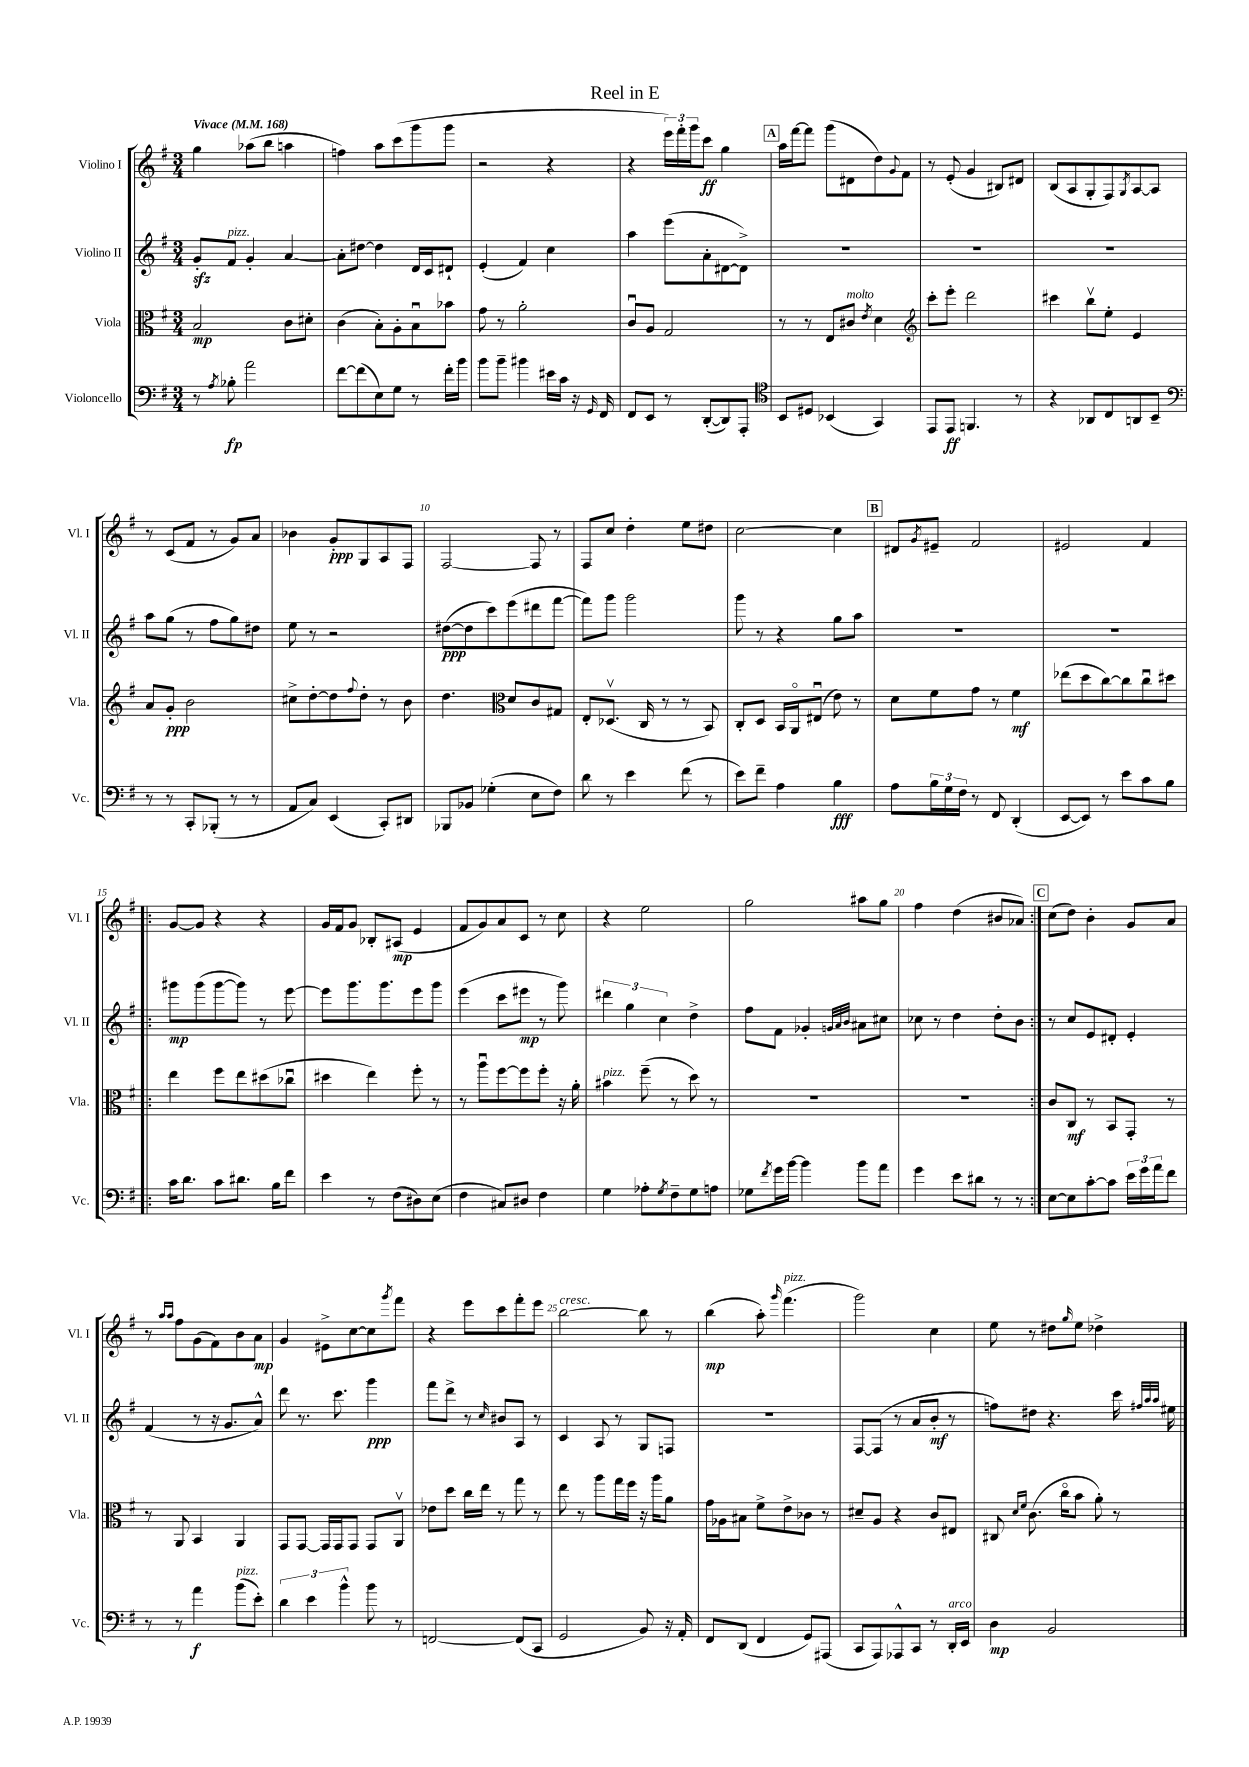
\header { title = "Reel in E" }
<<
\new StaffGroup <<
\new Staff = "s0" \with { instrumentName = "Violino I" shortInstrumentName = "Vl. I" } {
    \clef treble \key g \major \numericTimeSignature \time 3/4 \tempo "Vivace" 4 = 168
    g''4 aes''8( b''8 a''4 |
    f''4) a''8 c'''8( g'''8 g'''8 |
    r2 r4 |
    r4 \tuplet 3/2 { e'''16) fis'''16-. g'''16 } c'''8\ff g''4 |
    \mark \markup { \box "A" } a''16 fis'''16~ fis'''8 g'''8( dis'8 d''8) \appoggiatura { g'8 } fis'8 |
    r8 e'8-.( g'4 bis8) dis'8 |
    b8( a8 g8-. fis8) \acciaccatura { g8 } a8~ a8 |
    r8 c'8( fis'8 r8 g'8) a'8 |
    bes'4 g'8-.\ppp g8 a8 fis8 |
    fis2~ fis8 r8 |
    fis8 c''8 d''4-. e''8 dis''8 |
    c''2~ c''4 |
    \mark \markup { \box "B" } dis'8 \acciaccatura { g'8 } eis'8-- fis'2 |
    eis'2 fis'4 |
    \repeat volta 2 { g'8~ g'8 r4 r4 |
    g'16 fis'16 g'8 bes8-. ais8\mp( e'4 |
    fis'8 g'8) a'8 c'8 r8 c''8 |
    r4 e''2 |
    g''2 ais''8 g''8 |
    fis''4 d''4( bis'8 aes'8) | }
    \mark \markup { \box "C" } c''8( d''8) b'4-. g'8 a'8 |
    r8 \grace { a''16 a''16 } fis''8 g'8( fis'8) b'8 a'8\mp |
    g'4 eis'8-> c''8~ c''8 \acciaccatura { g'''8 } fis'''8 |
    r4 e'''8 c'''8 fis'''8-. e'''8 |
    b''2~^\markup { \italic "cresc." } b''8 r8 |
    b''4\mp( a''8-.) \grace { g'''16 } fis'''4.^\markup { \italic "pizz." }( |
    g'''2) c''4 |
    e''8 r8 dis''8 \grace { g''16 } e''8 des''4-> \bar "|." |
}
\new Staff = "s1" \with { instrumentName = "Violino II" shortInstrumentName = "Vl. II" } {
    \clef treble \key g \major \numericTimeSignature \time 3/4
    g'8-.\sfz fis'8^\markup { \italic "pizz." } g'4-. a'4~ |
    a'8-. dis''8~ dis''4 d'16 c'16 dis'8-! |
    e'4-.( fis'4) c''4 |
    a''4 e'''8( a'8-. dis'8~ dis'8->) |
    \mark \markup { \box "A" } R2. |
    R2. |
    R2. |
    a''8 g''8( r8 fis''8 g''8) dis''8 |
    e''8 r8 r2 |
    dis''8~\ppp( dis''8 c'''8) e'''8( dis'''8 fis'''8~ |
    fis'''8) g'''8 g'''2 |
    g'''8 r8 r4 g''8 a''8 |
    \mark \markup { \box "B" } R2. |
    R2. |
    \repeat volta 2 { gis'''8\mp gis'''8( gis'''8~ gis'''8) r8 e'''8~ |
    e'''8 g'''8. g'''8. e'''8 g'''8 |
    e'''4( c'''8 eis'''8\mp r8 g'''8) |
    \tuplet 3/2 { dis'''4 g''4 c''4 } d''4-> |
    fis''8 fis'8 ges'4-. \grace { g'32 a'32 b'32 } ais'8 cis''8 |
    ces''8 r8 d''4 d''8-. b'8 | }
    \mark \markup { \box "C" } r8 c''8 e'8 dis'8-. e'4-. |
    fis'4( r8 r16 g'8. a'8-^) |
    d'''8 r8. c'''8. g'''4\ppp |
    fis'''8 d'''8-> r8 \grace { c''16 } bis'8 a8 r8 |
    c'4 a8 r8 g8 f8 |
    R2. |
    fis8~ fis8( r8 a'8 b'8-.\mf r8 |
    f''8) dis''8 r4. c'''16 \grace { fis''32 a''32 a''32 } eis''16 \bar "|." |
}
\new Staff = "s2" \with { instrumentName = "Viola" shortInstrumentName = "Vla." } {
    \clef alto \key g \major \numericTimeSignature \time 3/4
    b2\mp c'8 dis'8-. |
    c'4( b8-.) a8-. b8\downbow bes'8 |
    g'8 r8 a'2-. |
    c'8\downbow a8 g2 |
    \mark \markup { \box "A" } r8 r8 e8 cis'8^\markup { \italic "molto" } \acciaccatura { e'8 } d'4 |
    \clef treble c'''8-. e'''8-. d'''2 |
    cis'''4 b''8\upbow e''8-. e'4 |
    a'8 g'8-.\ppp b'2 |
    cis''8-> d''8~-. d''8 \appoggiatura { fis''8 } d''8-. r8 b'8 |
    d''4. \clef alto d'8 c'8 gis8 |
    e8-. des8.\upbow( c16 r8 r8 b,8) |
    c8-. d8 b,16 a,16\flageolet eis8\downbow( e'8) r8 |
    \mark \markup { \box "B" } d'8 fis'8 g'8 r8 fis'4\mf |
    ees''8( d''8 c''8~) c''8 c''8\downbow dis''8 |
    \repeat volta 2 { e''4 fis''8 e''8 dis''8( ces''8\downbow |
    dis''4 e''4) fis''8-. r8 |
    r8 a''8\downbow fis''8~ fis''8 fis''8-. r16 a'16-. |
    bis'4^\markup { \italic "pizz." } fis''8--( r8 d''8) r8 |
    R2. |
    R2. | }
    \mark \markup { \box "C" } c'8 c8\mf r8 b,8 g,8-. r8 |
    r8 a,8 b,4 a,4 |
    g,8 g,8~ g,16 g,16 g,8 g,8 a,8\upbow |
    ees'8 d''8 c''16 e''16 r8 g''8 r8 |
    e''8 r8 a''8 g''16 fis''16 r16 a''16 a'8 |
    g'16 aes16 bis8 fis'8-> e'8-> ces'8 r8 |
    dis'8-- a8 r4 c'8 eis8 |
    cis8 \grace { d'16 fis'16 } c'8.( c''16\flageolet b'8 a'8-.) r8 \bar "|." |
}
\new Staff = "s3" \with { instrumentName = "Violoncello" shortInstrumentName = "Vc." } {
    \clef bass \key g \major \numericTimeSignature \time 3/4
    r8 \acciaccatura { a8 } bes8-.\fp a'2 |
    fis'8~ fis'8( e8) g8 r8 fis'16-. b'16 |
    b'8 b'8-- bis'4 eis'16 c'16 r16 \grace { g,16 } fis,16 |
    fis,8 e,8 r8 d,8~-.( d,8) a,,8-. |
    \mark \markup { \box "A" } \clef tenor b,8 dis8 bes,4( g,4) |
    e,8 e,8\ff f,4. r8 |
    r4 aes,8 c8 a,8 b,8-- |
    \clef bass r8 r8 c,8-. bes,,8-.( r8 r8 |
    a,8 c8) e,4( c,8-.) dis,8 |
    bes,,8 bes,8 ges4-.( e8 fis8) |
    d'8 r8 e'4 fis'8( r8 |
    e'8) fis'8-- a4 b4\fff |
    \mark \markup { \box "B" } a8 \tuplet 3/2 { b16 g16 fis16 } r8 fis,8 d,4-.( |
    e,8~ e,8) r8 e'8 c'8 b8 |
    \repeat volta 2 { c'16 d'8. c'8 dis'8. b16 fis'8 |
    e'4 r8 fis8( dis8) e8( |
    fis4 cis8) dis8 fis4 |
    g4 aes8-. \acciaccatura { g8 } fis8-- g8 a8 |
    ges8 \acciaccatura { fis'8 } g'16 b'16~ b'4 b'8 a'8 |
    g'4 e'8 dis'8 r8 r8 | }
    \mark \markup { \box "C" } e8~ e8 c'8~-. c'8 \tuplet 3/2 { e'16 g'16 a'16 } fis'8 |
    r8 r8 a'4\f b'8^\markup { \italic "pizz." }( e'8-.) |
    \tuplet 3/2 { d'4 e'4 b'4-^ } b'8 r8 |
    f,2~ f,8( c,8 |
    g,2 b,8) r16 a,16-. |
    fis,8 d,8( fis,4 g,8) ais,,8( |
    c,8 a,,8) aes,,8-^ c,8 r8 d,16-.^\markup { \italic "arco" } e,16 |
    d4\mp b,2 \bar "|." |
}
>>
>>
\layout { \context { \Score \override BarNumber.break-visibility = ##(#f #t #t) barNumberVisibility = #(every-nth-bar-number-visible 5) } }
